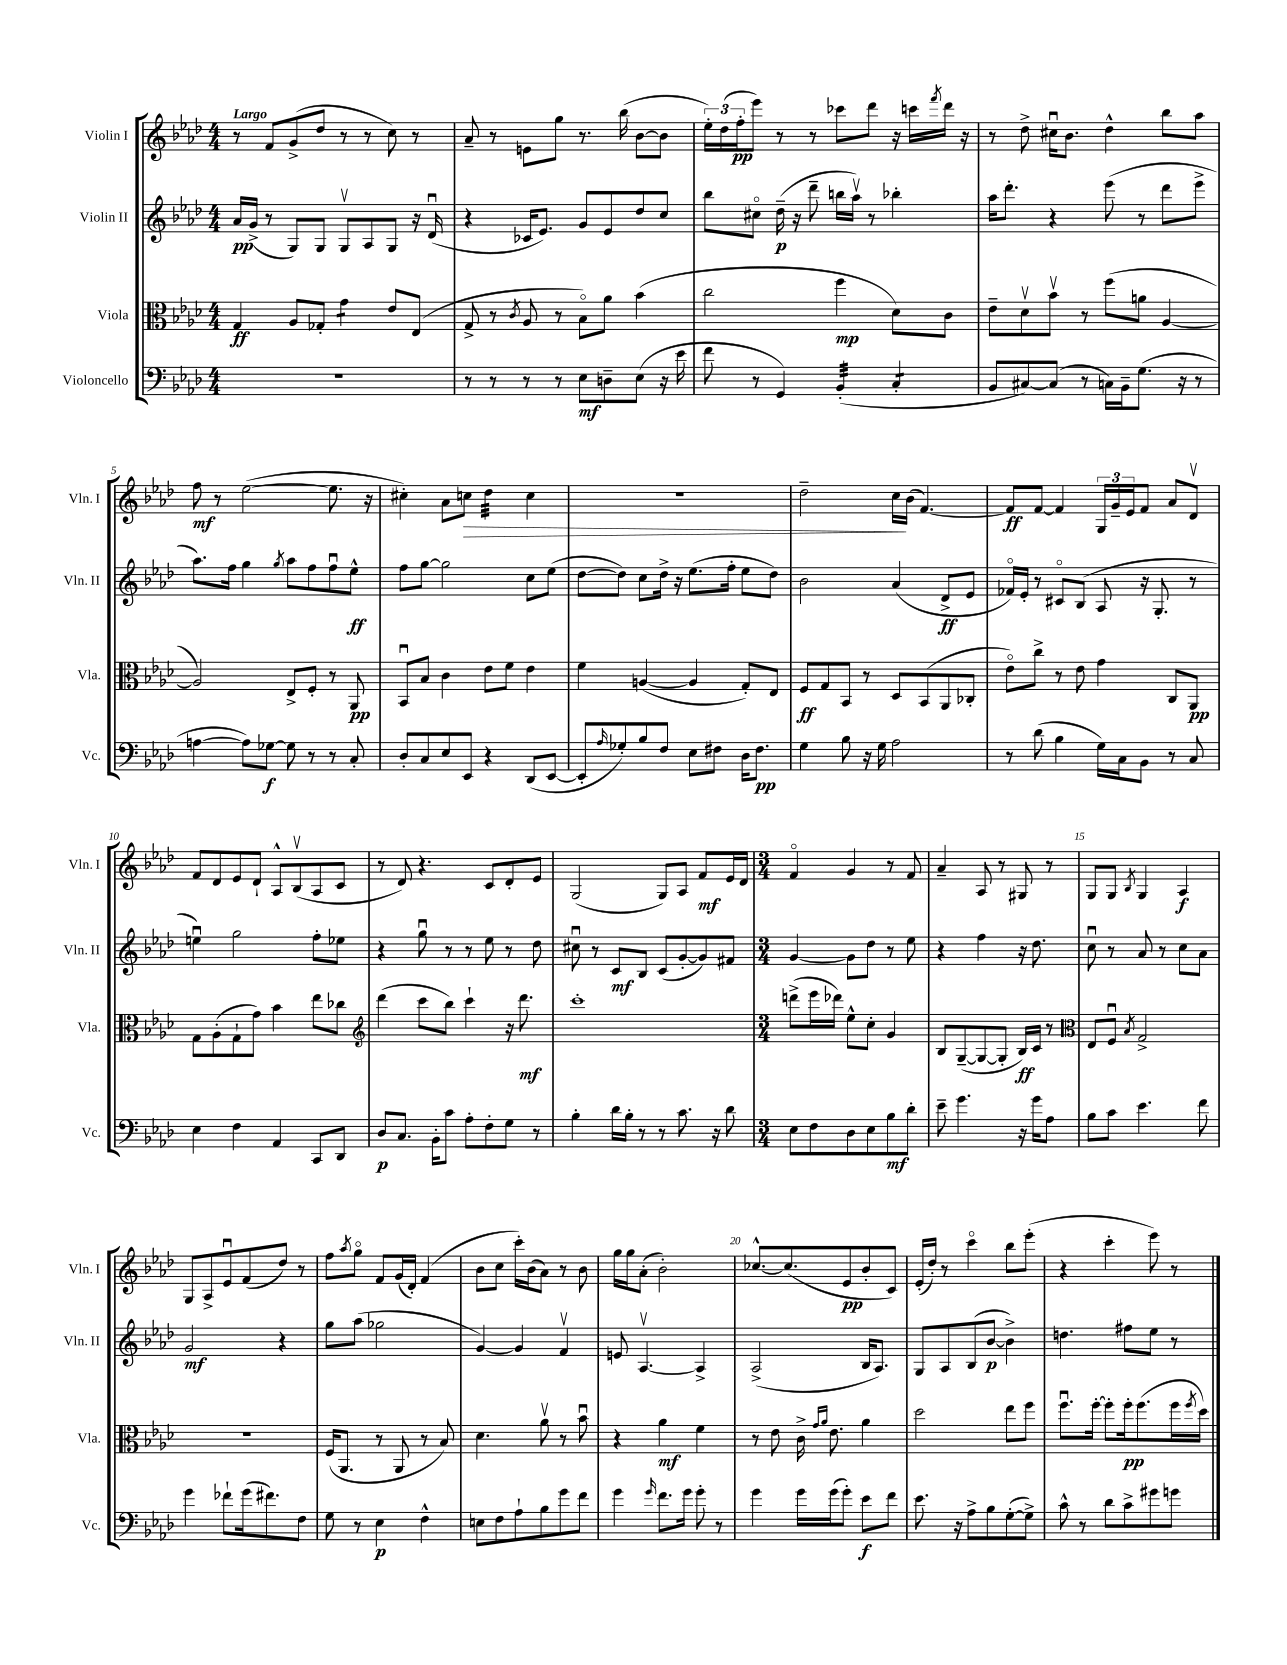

**kern	**kern	**kern	**kern
*staff4	*staff3	*staff2	*staff1
*clefF4	*clefC3	*clefG2	*clefG2
*k[b-e-a-d-]	*k[b-e-a-d-]	*k[b-e-a-d-]	*k[b-e-a-d-]
*M4/4	*M4/4	*M4/4	*M4/4
1r	4G	16a-	8r
.	.	(16g^	.
.	.	8r	8f
.	8A-	8G)	(8g^
.	8G-'	8G	8dd-
.	4g	8Gv	8r
.	.	8A-	8r
.	8e-	8G	8cc)
.	(8E-	16r	8r
.	.	(16d-u	.
=	=	=	=
8r	8G^	4r	8a-~
8r	8r	.	8r
.	8qc	.	.
8r	8A-	16c-	8e
.	.	8.e-)	.
8r	8r	.	8gg
8E-	8B-o)	8g	8.r
8D~	8a-	8e-	.
.	.	.	(16bb-
(8E-	(4b-	8dd-	[8b-
16r	.	8cc	8b-]
16e-	.	.	.
=	=	=	=
8f	2cc	8bb-	24ee-')
.	.	.	(24dd-
.	.	.	24ff'
8r	.	8cc#o	8eee-)
4GG)	.	(16dd-~	8r
.	.	16r	.
.	.	8ddd-~	8r
(4BB-'	4ff	16bb	8ccc-
.	.	16aa-v)	.
.	.	8r	8ddd-
4C'	8d-)	4bb-'	16r
.	.	.	16ccc
.	.	.	8qfff
.	8c	.	16ddd-
.	.	.	16r
=	=	=	=
8BB-	8e-~	16aa-	8r
.	.	8.ddd-'	.
[8C#)	8d-v	.	8dd-^
(8C#]	8b-v	4r	16cc#u
.	.	.	8.b-
8r	8r	.	.
16C)	(8ff	(8eee-	4dd-^^
16BB-~	.	.	.
(8.G	8a	8r	.
.	[4A-	8ddd-	8bb-
16r	.	.	.
8r	.	8eee-^	8aa-
=	=	=	=
[4A	2A-])	8.aa-)	8ff
.	.	.	8r
.	.	16ff	.
8A])	.	4gg	([2ee-
[8G-	.	.	.
.	.	8qgg	.
8G-]	8E-^	8aa-	.
8r	8F'	8ff	.
8r	8r	8ffu	8.ee-]
8C'	8AA-	8ee-^^	.
.	.	.	16r
=	=	=	=
8D-'	8BB-u	8ff	4cc#')
8C	8B-	[8gg	.
8E-	4c	2gg]	8a-
8EE-	.	.	8cc
4r	8e-	.	4dd-
.	8f	.	.
(8DD-	4e-	8cc	4cc
[8EE-	.	(8ee-	.
=	=	=	=
8EE-']	4f	[8dd-	1r
16qqA-	.	.	.
8G-')	.	8dd-])	.
8B-	([4A	8cc	.
8F	.	16dd-^	.
.	.	16r	.
8E-	4A]	(8.ee-	.
8F#	.	.	.
.	.	16ff'	.
16D-	8G')	8ee-	.
8.F#	.	.	.
.	8E-	8dd-)	.
=	=	=	=
4G	8F	2b-	2dd-~
.	8G	.	.
8B-	8BB-	.	.
16r	8r	.	.
16G	.	.	.
2A-	8D-	(4a-	16cc
.	.	.	(16b-
.	(8BB-	.	[4.f)
.	8AA-	8d-^	.
.	8C-'	8e-	.
=	=	=	=
8r	8e-o)	16f-o)	8f]
.	.	16e-'	.
(8d-	8cc^	8r	[8f
4B-	8r	8c#o	4f]
.	8e-	(8B-	.
16G)	4g	8A-	24G
.	.	.	24g~
16C	.	.	.
.	.	.	24e-
8BB-	.	16r	8f
.	.	8.G'	.
8r	8C	.	8a-
8C	8AA-	8r	8d-v
=	=	=	=
4E-	8G	4eeu)	8f
.	(8A-'	.	8d-
4F	8G`	2gg	8e-
.	8g)	.	8d-`
4AA-	4b-	.	8A-^^
.	.	.	(8B-v
8CC	8ee-	8ff'	8A-
8DD-	8cc-	8ee-	8c
=	=	=	=
*	*clefG2	*	*
8D-	(4ddd-	4r	8r
8.C	.	.	8d-)
.	8ccc	8ggu	4.r
16BB-'	.	.	.
8c	8bb-)	8r	.
8A-'	4ccc`	8r	.
8F'	.	8ee-	8c
8G	16r	8r	8d-'
.	8.ddd-	.	.
8r	.	8dd-	8e-
=	=	=	=
4B-'	1ccc'	8cc#u	(2G
.	.	8r	.
16d-	.	8c	.
16B-'	.	.	.
8r	.	8B-	.
8r	.	(8c	8G)
8.c	.	[8g'	8A-
.	.	8g])	8f
16r	.	.	.
8d-	.	8f#	16e-
.	.	.	16d-
=	=	=	=
*M3/4	*M3/4	*M3/4	*M3/4
8E-	(8ddd^	[4g	4fo
8F	16eee-	.	.
.	16ddd-)	.	.
8D-	8ee-^^	8g]	4g
8E-	8cc'	8dd-	.
8B-	4g	8r	8r
8d-'	.	8ee-	8f
=	=	=	=
8e-~	8B-	4r	4a-~
4.g	([8G~	.	.
.	8G_	4ff	8A-
.	8G']	.	8r
16r	16B-)	16r	8G#
16g	16c	8.dd-	.
8A-	8r	.	8r
=	=	=	=
*	*clefC3	*	*
8B-	8E-	8ccu	8G
8c	8Fu	8r	8G
.	8qB-	.	8qB-
4.e-	2G^	8a-	4G
.	.	8r	.
.	.	8cc	4A-
8f	.	8a-	.
=	=	=	=
4g	2.r	2g	8G
.	.	.	8A-^
8f-`	.	.	8e-u
(16g	.	.	(8f
8.f#)	.	.	.
.	.	4r	8dd-)
8F	.	.	8r
=	=	=	=
8G	(16F	8gg	8ff
.	8.AA-	.	.
.	.	.	8qaa-
8r	.	(8aa-	8ggo
4E-	8r	2gg-	8f
.	8AA-	.	(16g
.	.	.	16d-')
4F^^	8r	.	(4f
.	8B-)	.	.
=	=	=	=
8E	4.d-	[4g)	8b-
8F	.	.	8cc
8A-`	.	4g]	16ccc')
.	.	.	(16b-
8B-	8a-v	.	8a-)
8g	8r	4fv	8r
8f	8b-u	.	8b-
=	=	=	=
4g	4r	8e	16gg
.	.	.	16gg
.	.	[4.A-v	(8a-'
16qqg	.	.	.
8.f	4a-	.	2b-')
16g	.	.	.
8g'	4f	4A-^]	.
8r	.	.	.
=	=	=	=
4g	8r	(2A-^	[8.cc-^^
.	8e-	.	.
.	.	.	(8.cc-]
16g	16c^	.	.
.	16qqg	.	.
.	16qqa-	.	.
(16g	8.e-	.	.
8g')	.	.	8e-
8e-	4a-	16B-	8b-'
.	.	8.A-)	.
8f	.	.	8c)
=	=	=	=
8.e-	2dd-	8G	(16e-'
.	.	.	16dd-')
.	.	8A-	8r
16r	.	.	.
8A-^	.	(8B-	4ccco
8B-	.	[8b-	.
([8G'	8ee-	4b-^])	8bb-
8G^])	8ff	.	(8eee-'
=	=	=	=
8c^^	8.ffu	4.dd	4r
8r	.	.	.
.	[16ff'	.	.
8d-	8ff']	.	4ccc'
8c^	16ff'	8ff#	.
.	(8.ff	.	.
8g#	.	8ee-	8eee-)
8g	16ff	8r	8r
.	8qff	.	.
.	16dd-)	.	.
==	==	==	==
*-	*-	*-	*-
